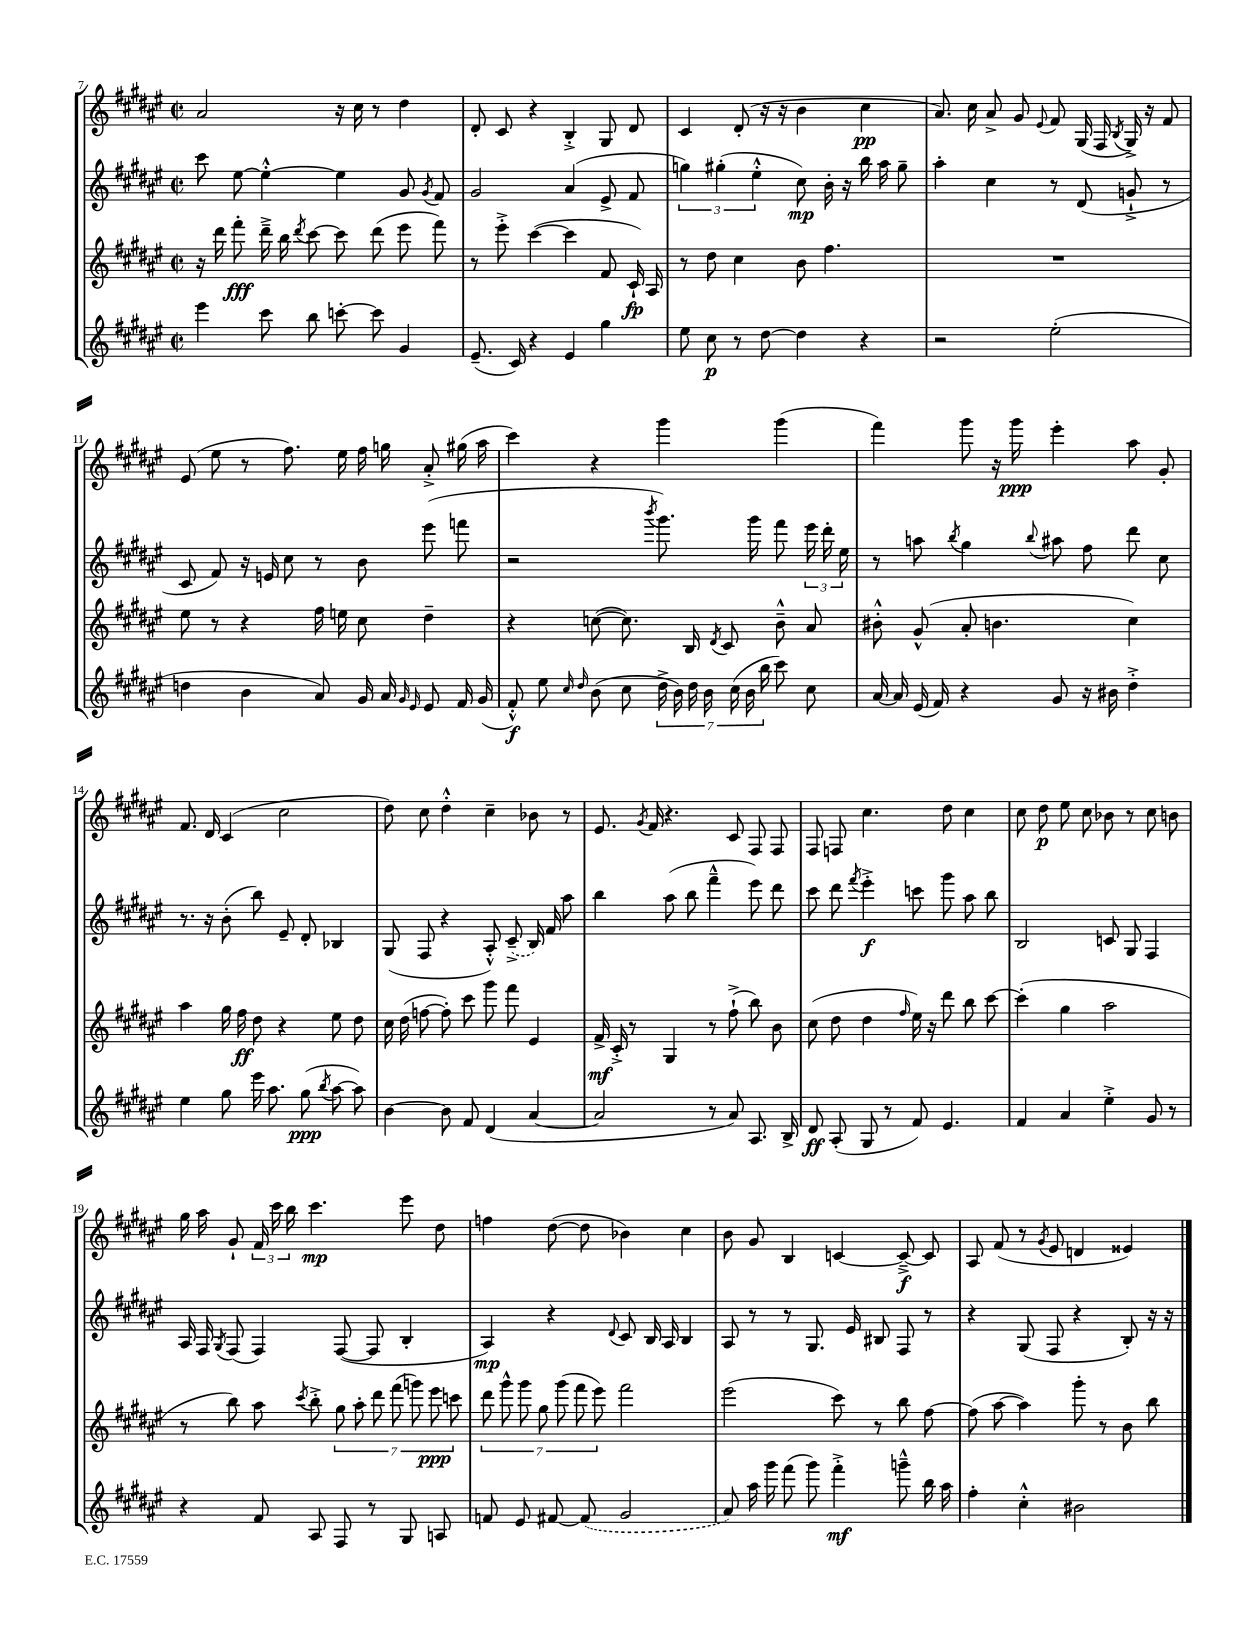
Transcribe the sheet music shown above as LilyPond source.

<<
\new StaffGroup <<
\new Staff = "s0" {
    \clef treble \key fis \major \defaultTimeSignature \time 2/2
    \autoBeamOff ais'2 r16 cis''16 r8 dis''4 |
    dis'8-. cis'8 r4 b4-.-> gis8 dis'8 |
    cis'4 dis'8-.( r16 r16 b'4 cis''4\pp |
    ais'8.) cis''16 ais'8-> gis'8 \appoggiatura { eis'8 } fis'8 gis16( fis16 \acciaccatura { b8 } gis16->) r16 fis'8 |
    eis'8( eis''8 r8 fis''8.) eis''16 fis''16 g''16 ais'8-.-> gis''16( ais''16 |
    cis'''4) r4 gis'''4 gis'''4( |
    fis'''4) gis'''8 r16 gis'''16\ppp eis'''4-. ais''8 gis'8-. |
    fis'8. dis'16 cis'4( cis''2 |
    dis''8) cis''8 dis''4-.-^ cis''4-- bes'8 r8 |
    eis'8. \acciaccatura { gis'8 } fis'16 r4. cis'8 fis8 fis8 |
    fis8 f8 cis''4. dis''8 cis''4 |
    cis''8 dis''8\p eis''8 cis''8 bes'8 r8 cis''8 b'8 |
    gis''16 ais''16 gis'8-! \tuplet 3/2 { fis'16 cis'''16 b''16 } cis'''4.\mp eis'''8 dis''8 |
    f''4 dis''8~( dis''8 bes'4) cis''4 |
    b'8 gis'8 b4 c'4~ c'8~--->\f c'8 |
    ais8 fis'8( r8 \acciaccatura { gis'8 } eis'8 d'4 eisis'4) \bar "|." |
}
\new Staff = "s1" {
    \clef treble \key fis \major \defaultTimeSignature \time 2/2
    \autoBeamOff cis'''8 eis''8~ eis''4~-.-^ eis''4 gis'8 \acciaccatura { gis'8 } fis'8 |
    gis'2 ais'4( eis'8-> fis'8 |
    \tuplet 3/2 { g''4) gis''4-.( eis''4-.-^ } cis''8\mp) b'16-. r16 b''16 ais''16 gis''8-- |
    ais''4-. cis''4 r8 dis'8( g'8-!-> r8 |
    cis'8 fis'8) r16 e'16 cis''8 r8 b'8 eis'''8( f'''8 |
    r2 \acciaccatura { b'''8 } gis'''8.) gis'''16 fis'''8 \tuplet 3/2 { eis'''16 dis'''16-. eis''16 } |
    r8 a''8 \acciaccatura { b''8 } gis''4 \appoggiatura { b''8 } ais''8 fis''8 dis'''8 cis''8 |
    r8. r16 b'8-.( b''8) eis'8-- dis'8-. bes4 |
    gis8( fis8 r4 ais8-.-^) \once \slurDashed cis'8--->( b16) fis'16 ais''8 |
    b''4 ais''8( b''8 fis'''4---^ eis'''8) dis'''8 |
    cis'''8 dis'''8 \acciaccatura { fis'''8 } eis'''4-.->\f c'''8 gis'''8 ais''8 b''8 |
    b2 c'8 gis8 fis4 |
    ais16 fis16 \acciaccatura { gis8 } fis8( fis4) fis8~( fis8 b4-. |
    ais4\mp) r4 \appoggiatura { dis'8 } cis'8 b16 ais16 b4 |
    ais8 r8 r8 gis8. eis'16 bis8 fis8 r8 |
    r4 gis8( fis8 r4 b8-.) r16 r16 \bar "|." |
}
\new Staff = "s2" {
    \clef treble \key fis \major \defaultTimeSignature \time 2/2
    \autoBeamOff r16 dis'''16 fis'''8-.\fff dis'''16---> b''16 \acciaccatura { dis'''8 } cis'''8~ cis'''8 dis'''8( eis'''8 fis'''8) |
    r8 eis'''8-.-> cis'''4~( cis'''4 fis'8 cis'16-!\fp) ais16 |
    r8 dis''8 cis''4 b'8 fis''4. |
    R1 |
    eis''8 r8 r4 fis''16 e''16 cis''8 dis''4-- |
    r4 c''8~( c''8.) b16 \acciaccatura { dis'8 } cis'8 b'8---^ ais'8 |
    bis'8-.-^ gis'8-^( ais'8-. b'4. cis''4) |
    ais''4 gis''16 fis''16\ff dis''8 r4 eis''8 dis''8 |
    cis''16 dis''16( f''8~ f''8-.) cis'''8 gis'''8 fis'''8 eis'4 |
    fis'16->\mf cis'16-.-> r8 gis4 r8 fis''8-!->( b''8) b'8 |
    cis''8( dis''8 dis''4 \grace { fis''16 } eis''16) r16 dis'''8 b''8 cis'''8~ |
    cis'''4-.( gis''4 ais''2 |
    r8 b''8) ais''8 \acciaccatura { cis'''8 } b''8-.-> \tuplet 7/4 { gis''8 ais''8-. dis'''8 fis'''8( g'''8) eis'''8\ppp c'''8 } |
    \tuplet 7/4 { dis'''8 gis'''8-^ gis'''8 gis''8 gis'''8( fis'''8 eis'''8) } fis'''2 |
    eis'''2( cis'''8) r8 b''8 fis''8~ |
    fis''8( ais''8~ ais''4) gis'''8-. r8 b'8 b''8 \bar "|." |
}
\new Staff = "s3" {
    \clef treble \key fis \major \defaultTimeSignature \time 2/2
    \autoBeamOff eis'''4 cis'''8 b''8 c'''8~-. c'''8 gis'4 |
    eis'8.--( cis'16) r4 eis'4 gis''4 |
    eis''8 cis''8\p r8 dis''8~ dis''4 r4 |
    r2 eis''2-.( |
    d''4 b'4 ais'8) gis'16 ais'16 \grace { gis'16 eis'16 } eis'8 fis'16 gis'16( |
    fis'8-.-^\f) eis''8 \grace { cis''16 dis''16 } b'8( cis''8 \tuplet 7/4 { dis''16-> b'16) dis''16 b'16 cis''16( b'16 b''16 } cis'''8) cis''8 |
    ais'16~ ais'16 eis'16( fis'16) r4 gis'8 r16 bis'16 dis''4-.-> |
    eis''4 gis''8 eis'''16 ais''8. gis''8\ppp( \acciaccatura { b''8 } ais''8~ ais''8) |
    b'4~ b'8 fis'8 dis'4( ais'4~ |
    ais'2 r8 ais'8) ais8. b16-> |
    dis'8\ff ais8-.( gis8 r8 fis'8) eis'4. |
    fis'4 ais'4 eis''4-.-> gis'8 r8 |
    r4 fis'8 ais8 fis8 r8 gis8 a8 |
    f'8 eis'8 fis'8~ \once \slurDashed fis'8( gis'2 |
    ais'8) ais''16 gis'''16 fis'''8( gis'''8) fis'''4-.->\mf g'''8---^ b''16 ais''16 |
    fis''4-. cis''4-.-^ bis'2 \bar "|." |
}
>>
>>
\layout { \context { \Score currentBarNumber = #7 } }
